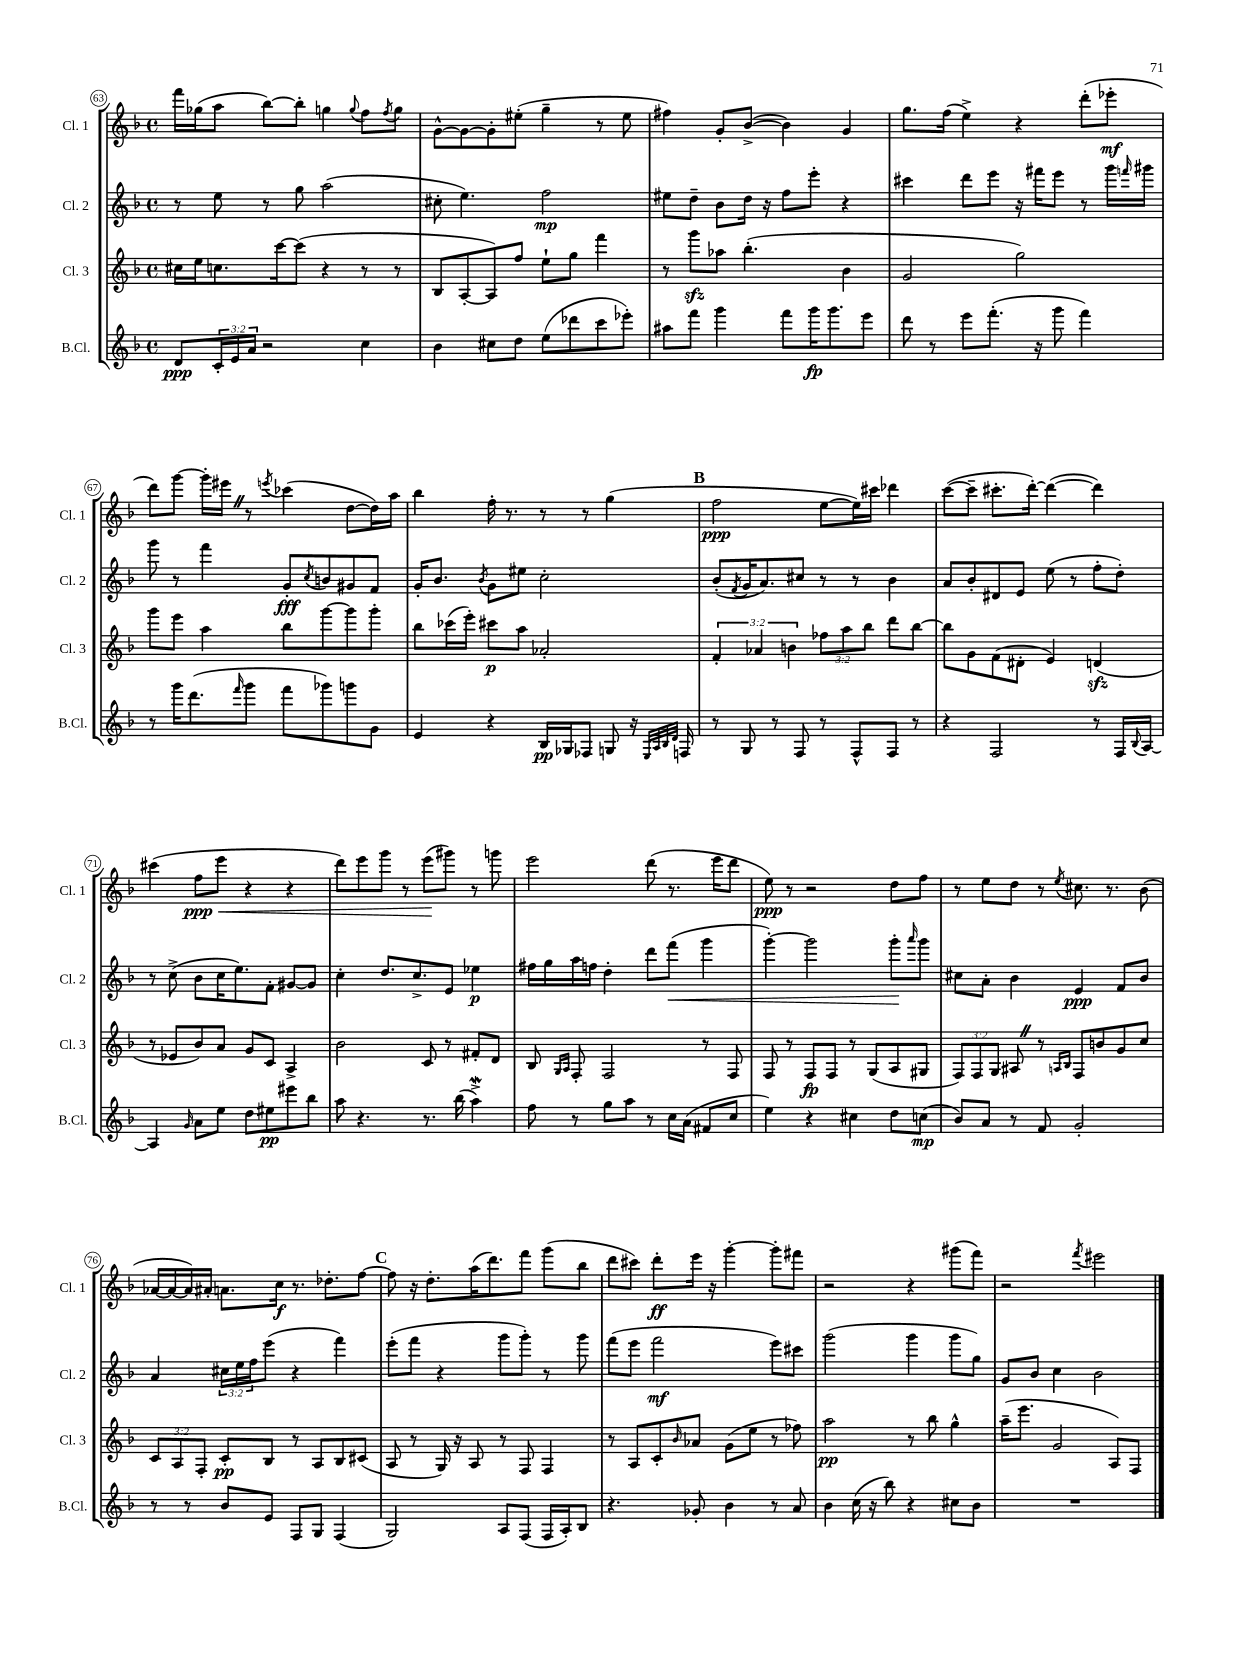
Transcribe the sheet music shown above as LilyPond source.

<<
\new StaffGroup <<
\new Staff = "s0" \with { instrumentName = "Cl. 1" shortInstrumentName = "Cl. 1" } {
    \clef treble \key f \major \defaultTimeSignature \time 4/4
    f'''16 ges''16( a''8 bes''8~) bes''8-. g''4 \appoggiatura { g''8 } f''8 \acciaccatura { f''8 } g''8 |
    g'8~-^ g'8~ g'8-. eis''8-.( g''4-- r8 eis''8 |
    fis''4) g'8-. bes'8~->( bes'4) g'4 |
    g''8. f''16( e''4->) r4 d'''8-.( ees'''8-.\mf |
    d'''8) g'''8~ g'''16-. eis'''16 \once \override BreathingSign.text = \markup { \musicglyph "scripts.caesura.straight" } \breathe r8 \acciaccatura { e'''8 } ces'''4( d''8~ d''16) a''16 |
    bes''4 f''16-. r8. r8 r8 g''4( |
    \mark \markup { \bold "B" } f''2\ppp e''8~ e''16) cis'''16 des'''4 |
    c'''8~( c'''8-- cis'''8.-. d'''16~-.) d'''4~( d'''4) |
    cis'''4( f''8\ppp\< e'''8 r4 r4 |
    d'''8) e'''8 g'''8 r8 e'''8\!( gis'''8) r8 g'''8 |
    e'''2 d'''8( r8. e'''16 d'''8 |
    e''8\ppp) r8 r2 d''8 f''8 |
    r8 e''8 d''8 r8 \acciaccatura { e''8 } cis''8. r8. bes'8( |
    aes'16~ aes'16~ aes'16) ais'16-. a'8. c''16\f r8. des''8.-. f''8~ |
    \mark \markup { \bold "C" } f''8 r16 d''8.-. a''16( d'''8.) f'''8 g'''8( bes''8 |
    d'''8 cis'''8) d'''8-.\ff e'''16 r16 g'''4~-. g'''8-. fis'''8 |
    r2 r4 gis'''8( f'''8) |
    r2 \acciaccatura { f'''8 } eis'''2 \bar "|." |
}
\new Staff = "s1" \with { instrumentName = "Cl. 2" shortInstrumentName = "Cl. 2" } {
    \clef treble \key f \major \defaultTimeSignature \time 4/4 \override Staff.TupletNumber.text = #tuplet-number::calc-fraction-text
    r8 e''8 r8 g''8 a''2( |
    cis''8-. e''4.) f''2\mp |
    eis''8 d''8-- bes'8 d''16 r16 f''8 e'''8-. r4 |
    cis'''4 d'''8 e'''8 r16 fis'''16 e'''8 r8 g'''16 \grace { f'''16 } gis'''16 |
    g'''8 r8 f'''4 g'8-.\fff \acciaccatura { c''8 } b'8 gis'8 f'8 |
    g'16-. bes'8. \acciaccatura { bes'8 } g'8 eis''8 c''2-. |
    \mark \markup { \bold "B" } bes'8-.( \acciaccatura { f'8 } g'16 a'8.) cis''8 r8 r8 bes'4 |
    a'8 bes'8-. dis'8 e'8 e''8( r8 f''8-. d''8-.) |
    r8 c''8->( bes'8 c''16 e''8.) f'8-. gis'8~ gis'8 |
    c''4-. d''8. c''8.-> e'8 ees''4\p |
    fis''16 g''16 a''16 f''16 d''4-. d'''8 f'''8\<( g'''4 |
    g'''4~-.) g'''2 g'''8-.\! \grace { a'''16 } g'''8 |
    cis''8 a'8-. bes'4 e'4\ppp f'8 bes'8 |
    a'4 \tuplet 3/2 { cis''16 e''16 f''16 } e'''8( r4 f'''4) |
    \mark \markup { \bold "C" } e'''8-.( f'''8 r4 g'''8 g'''8-.) r8 g'''8 |
    f'''8( e'''8 f'''2\mf e'''8) cis'''8 |
    g'''2( g'''4 g'''8 g''8) |
    g'8 bes'8 c''4 bes'2 \bar "|." |
}
\new Staff = "s2" \with { instrumentName = "Cl. 3" shortInstrumentName = "Cl. 3" } {
    \clef treble \key f \major \defaultTimeSignature \time 4/4 \override Staff.TupletNumber.text = #tuplet-number::calc-fraction-text
    cis''16 e''16 c''8. c'''16~ c'''8( r4 r8 r8 |
    bes8 a8~-. a8) f''8 e''8-! g''8 f'''4 |
    r8 g'''8\sfz aes''8 bes''4.-.( bes'4 |
    g'2 g''2) |
    g'''8 e'''8 a''4 bes''8 g'''8~ g'''8 g'''8-. |
    bes''8 ces'''16( e'''16-.) cis'''8\p a''8 aes'2-. |
    \mark \markup { \bold "B" } \tuplet 3/2 { f'4-. aes'4 b'4 } \tuplet 3/2 { fes''8 a''8 bes''8 } d'''8 bes''8~ |
    bes''8 g'8 f'8( dis'8-. e'4) d'4\sfz( |
    r8 ees'8 bes'8) a'8 g'8 c'8 a4-> |
    bes'2 c'8 r8 fis'8-. d'8 |
    bes8 \grace { g16 a16 } f8-. f2 r8 f8 |
    f8 r8 f8\fp f8 r8 g8( a8 gis8 |
    \tuplet 3/2 { f8) f8 g8 } ais8 \once \override BreathingSign.text = \markup { \musicglyph "scripts.caesura.straight" } \breathe r8 \grace { a16 bes16 } f8 b'8 g'8 c''8 |
    \tuplet 3/2 { c'8 a8 f8-. } c'8-.\pp bes8 r8 a8 bes8 cis'8( |
    \mark \markup { \bold "C" } a8 r8 g16) r16 a8 r8 f8 f4 |
    r8 a8 c'8-. \grace { bes'16 } aes'8 g'8( e''8 r8 fes''8) |
    a''2\pp r8 bes''8 g''4-^ |
    a''16--( e'''8. g'2 a8) f8 \bar "|." |
}
\new Staff = "s3" \with { instrumentName = "B.Cl." shortInstrumentName = "B.Cl." } {
    \clef treble \key f \major \defaultTimeSignature \time 4/4 \override Staff.TupletNumber.text = #tuplet-number::calc-fraction-text
    d'8\ppp \tuplet 3/2 { c'16-. e'16 a'16 } r2 c''4 |
    bes'4 cis''8 d''8 e''8( des'''8 c'''8 ees'''8-.) |
    ais''8 f'''8 g'''4 f'''8 g'''16\fp g'''8. e'''8 |
    d'''8 r8 e'''8 f'''8.-.( r16 g'''8 f'''4) |
    r8 g'''16 d'''8.( \grace { f'''16 } g'''8 f'''8 ges'''8) g'''8 g'8 |
    e'4 r4 bes16\pp ges16 fes8 g8 r16 \grace { e32 a32 bes32 d'32 } f16 |
    \mark \markup { \bold "B" } r8 g8 r8 f8 r8 f8-^ f8 r8 |
    r4 f2 r8 f16 \appoggiatura { bes8 } a16~ |
    a4 \grace { g'16 } a'8 e''8 d''8 eis''8\pp eis'''8 bes''8 |
    a''8 r4. r8. bes''16( a''4->\mordent) |
    f''8 r8 g''8 a''8 r8 c''16 a'16( fis'8 c''8 |
    e''4) r4 cis''4 d''8 c''8\mp( |
    bes'8) a'8 r8 f'8 g'2-. |
    r8 r8 bes'8 e'8 f8 g8 f4( |
    \mark \markup { \bold "C" } g2) a8 f8( f16 a16-.) bes8 |
    r4. ges'8-. bes'4 r8 a'8 |
    bes'4 c''16( r16 bes''8) r4 cis''8 bes'8 |
    R1 \bar "|." |
}
>>
>>
\layout { \context { \Score currentBarNumber = #63 \override BarNumber.stencil = #(make-stencil-circler 0.1 0.3 ly:text-interface::print) } }
